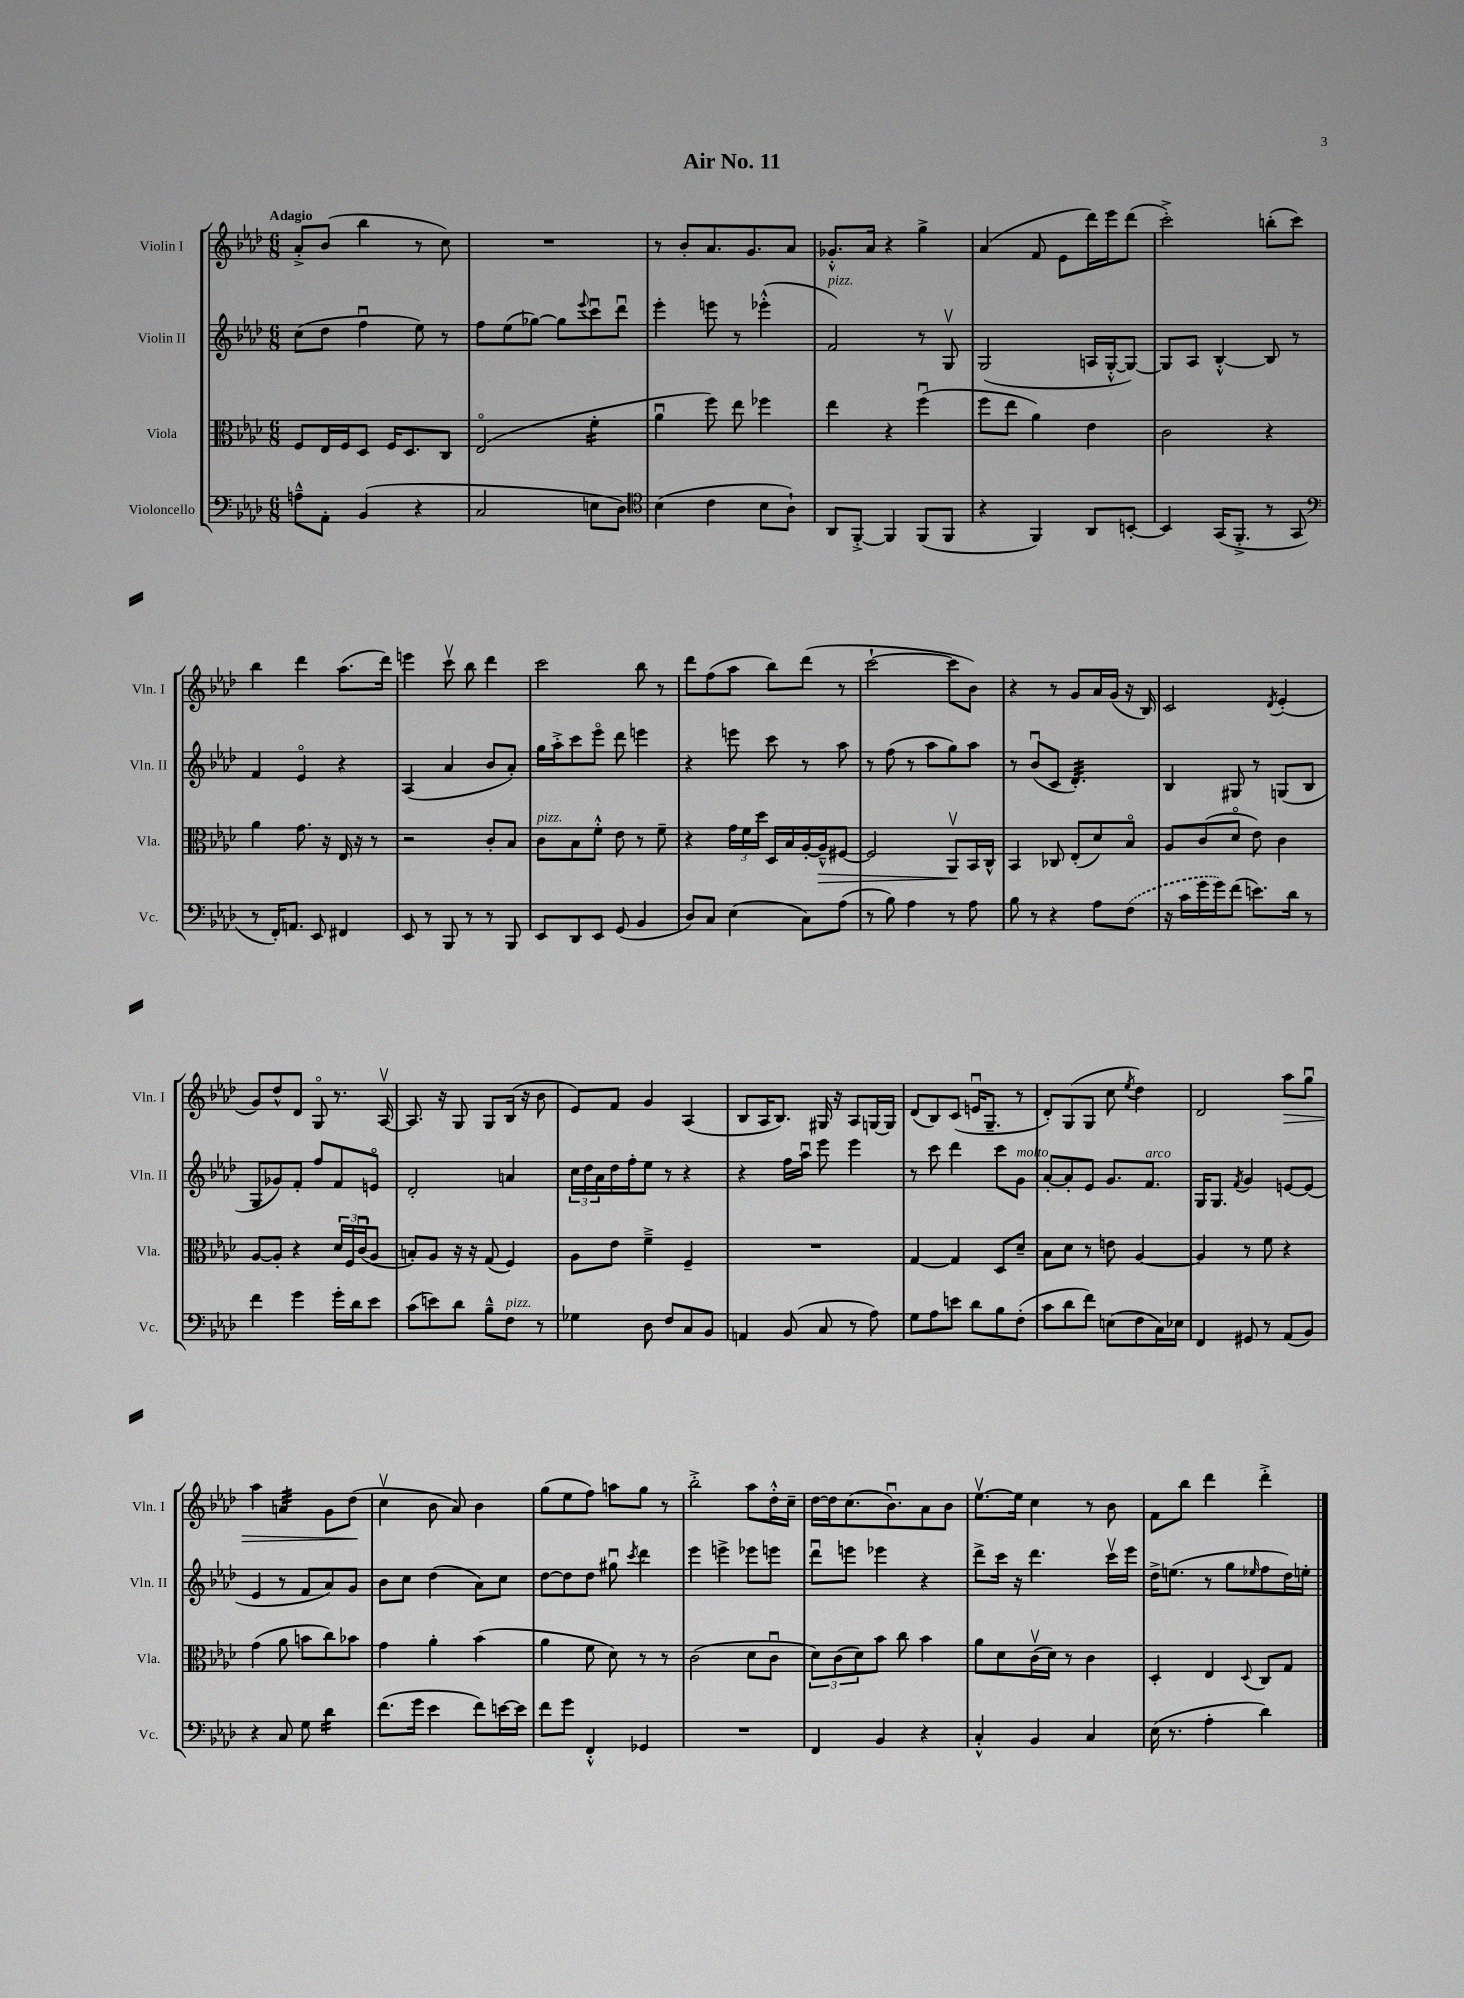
\header { title = "Air No. 11" }
<<
\new StaffGroup <<
\new Staff = "s0" \with { instrumentName = "Violin I" shortInstrumentName = "Vln. I" } {
    \clef treble \key aes \major \numericTimeSignature \time 6/8 \tempo "Adagio"
    aes'8-.-> bes'8( bes''4 r8 c''8) |
    R2. |
    r8 bes'8-. aes'8. g'8. aes'8 |
    ges'8.-.-^ aes'16 r4 g''4-> |
    aes'4( f'8 ees'8 des'''16) ees'''16 des'''8( |
    c'''2-.->) b''8-.( c'''8) |
    bes''4 des'''4 aes''8.( des'''16) |
    e'''4 c'''8\upbow bes''8 des'''4 |
    c'''2 bes''8 r8 |
    des'''8 f''8( aes''8 bes''8) des'''8( r8 |
    c'''2~-! c'''8 bes'8) |
    r4 r8 g'8 aes'16 g'16( r16 bes16) |
    c'2 \acciaccatura { des'8 } ees'4-.( |
    g'8) des''8-^ des'8 g8\flageolet r8. aes16~\upbow |
    aes8. r16 g8 g8 bes16( r16 bes'8 |
    ees'8) f'8 g'4 aes4( |
    bes8 aes16 bes8.) gis16 r16 aes8 g16~ g16 |
    des'8( bes8) c'8( e'16\downbow g8.-- r8 |
    des'8-.) g8( g8 c''8 \acciaccatura { ees''8 } des''4) |
    des'2 aes''8\> g''8\downbow |
    aes''4 a'4:32 g'8 des''8\!( |
    c''4\upbow bes'8 aes'8) bes'4 |
    g''8( ees''8 f''8) a''8 g''8 r8 |
    bes''2-.-> aes''8 des''16-.-^ c''16-- |
    des''16~ des''16 c''8.( bes'8.\downbow) aes'8 bes'8 |
    ees''8.~\upbow ees''16 c''4 r8 bes'8 |
    f'8 bes''8 des'''4 des'''4-.-> \bar "|." |
}
\new Staff = "s1" \with { instrumentName = "Violin II" shortInstrumentName = "Vln. II" } {
    \clef treble \key aes \major \numericTimeSignature \time 6/8
    c''8( des''8 f''4\downbow ees''8) r8 |
    f''8 ees''8( ges''8~) ges''8 \appoggiatura { ees'''8 } c'''8\downbow des'''8\downbow |
    ees'''4-. e'''8 r8 ees'''4-.-^( |
    f'2^\markup { \italic "pizz." }) r8 g8\upbow |
    g2( a16 g16~-.-^ g8~) |
    g8 aes8 bes4~-.-^ bes8 r8 |
    f'4 ees'4\flageolet r4 |
    aes4( aes'4 bes'8 aes'8-.) |
    g''16 aes''16-.-> c'''8 ees'''8\flageolet des'''8 e'''4 |
    r4 e'''8 c'''8 r8 aes''8 |
    r8 f''8( r8 aes''8 g''8) aes''8 |
    r8 bes'8\downbow( c'8 des'4.:32-.) |
    bes4 gis8 r8 g8( bes8 |
    g8 ges'8) f'8-. f''8 f'8 e'8\flageolet |
    des'2-. a'4 |
    \tuplet 3/2 { c''16 des''16 aes'16 } des''16 f''16-. ees''8 r8 r4 |
    r4 f''16 aes''16\downbow ees'''8 ees'''4 |
    r8 c'''8 des'''4 c'''8 g'8^\markup { \italic "molto" } |
    aes'8~-. aes'8-. ees'8 g'8. f'8.^\markup { \italic "arco" } |
    g16 g8. \acciaccatura { f'8 } g'4 e'8~ e'8( |
    ees'4 r8 f'8 aes'8) g'8 |
    bes'8 c''8 des''4( aes'8) c''8 |
    des''8~ des''8 des''8 gis''8\downbow \acciaccatura { c'''8 } des'''4 |
    ees'''4 e'''4-> ees'''8 e'''8 |
    des'''8\downbow e'''8 ees'''4 r4 |
    des'''8-> c'''16 r16 des'''4. c'''16\upbow ees'''16 |
    des''16-> e''8.( r8 g''8 \grace { ees''16 } f''8 des''16) e''16-. \bar "|." |
}
\new Staff = "s2" \with { instrumentName = "Viola" shortInstrumentName = "Vla." } {
    \clef alto \key aes \major \numericTimeSignature \time 6/8
    f8 ees16 f16 des8 f16 des8. c8 |
    ees2\flageolet( f'4:16-. |
    aes'4\downbow f''8) ees''8 fes''4 |
    ees''4 r4 f''4\downbow( |
    f''8 ees''8 aes'4) ees'4 |
    c'2 r4 |
    aes'4 g'8. r16 ees16 r16 r8 |
    r2 c'8-. bes8 |
    c'8^\markup { \italic "pizz." } bes8 f'8-.-^ ees'8 r8 f'8-- |
    r4 \tuplet 3/2 { g'16 f'16 des''16 } des16 bes16 aes16~-. aes16---^\> fis8~ |
    fis2 aes,8\upbow\! bes,16 c16-^ |
    bes,4 ces8 ees8-.( des'8) bes8\flageolet |
    aes8 c'8( des'8\flageolet ees'8) c'4 |
    aes8~ aes8-. r4 \tuplet 3/2 { des'16 f16 c'16\downbow( } aes8 |
    b8-.) aes8 r16 r16 g8( f4) |
    aes8 ees'8 f'4---> f4-- |
    R2. |
    g4~ g4 des8 des'8-- |
    bes8 des'8 r8 e'8 aes4~ |
    aes4 r8 f'8 r4 |
    g'4( aes'8 b'8 c''8) bes'8 |
    g'4 aes'4-. bes'4( |
    aes'4 f'8 des'8) r8 r8 |
    c'2( des'8 c'8\downbow |
    \tuplet 3/2 { des'8) c'8( des'8) } bes'8 c''8 bes'4 |
    aes'8 des'8 c'16\upbow( des'16) r8 c'4 |
    des4-. ees4 \appoggiatura { des8 } c8 g8 \bar "|." |
}
\new Staff = "s3" \with { instrumentName = "Violoncello" shortInstrumentName = "Vc." } {
    \clef bass \key aes \major \numericTimeSignature \time 6/8
    a8---^ aes,8-. bes,4( r4 |
    c2 e8 des8) |
    \clef tenor bes4( c'4 bes8 aes8-!) |
    aes,8 f,8~-.-> f,4 f,8( f,8 |
    r4 f,4) aes,8 b,8~-. |
    b,4 g,16( f,8.-.-> r8 g,8 |
    \clef bass r8 f,16-.) a,8. ees,8 fis,4 |
    ees,8 r8 bes,,8 r8 r8 bes,,8 |
    ees,8 des,8 ees,8 g,8( bes,4 |
    des8) c8 ees4( c8) aes8( |
    r8 bes8) aes4 r8 aes8 |
    bes8 r8 r4 aes8 \once \slurDashed f8( |
    r16 c'16 g'16 g'16) f'8( e'8.) des'16 r8 |
    f'4 g'4 g'16-. des'16 ees'8 |
    c'8( e'8) des'8 bes8---^ f8^\markup { \italic "pizz." } r8 |
    ges4 des8 f8 c8 bes,8 |
    a,4 bes,8( c8 r8 aes8) |
    g8 aes8 e'8 des'8 bes8 f8-.( |
    c'8 des'8 f'8) e8( f8 c16) ees16 |
    f,4 gis,8 r8 aes,8( bes,8) |
    r4 c8 g8 des'4:16 |
    f'8.( g'16 ees'4 f'8) e'16~ e'16 |
    f'8 g'8 f,4-.-^ ges,4 |
    R2. |
    f,4 bes,4 r4 |
    c4-.-^ bes,4 c4 |
    ees16( r8. aes4-. des'4) \bar "|." |
}
>>
>>
\layout { \context { \Score \remove "Bar_number_engraver" } }
